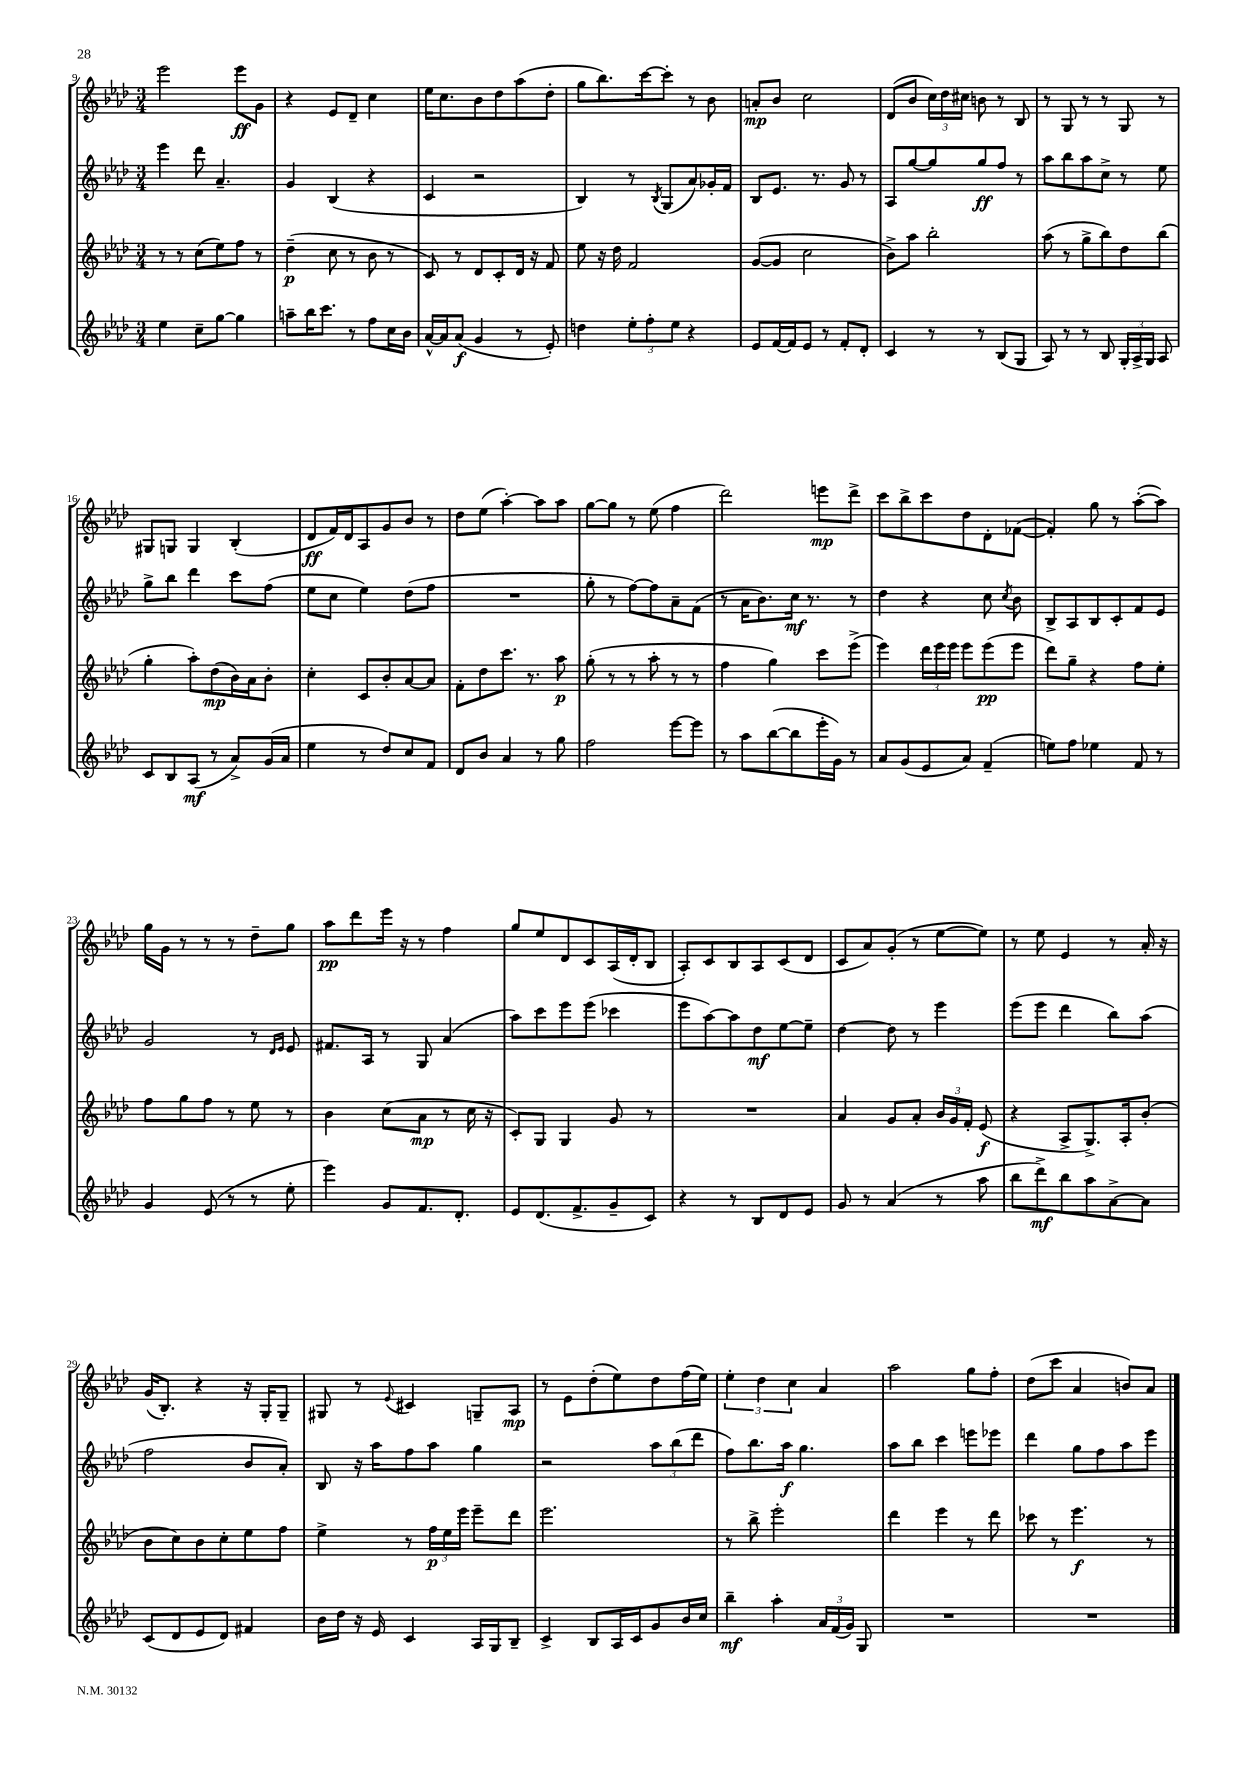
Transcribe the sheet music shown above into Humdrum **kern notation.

**kern	**dynam	**kern	**dynam	**kern	**dynam	**kern	**dynam
*part4	*part4	*part3	*part3	*part2	*part2	*part1	*part1
*staff4	*staff4	*staff3	*staff3	*staff2	*staff2	*staff1	*staff1
*clefG2	*	*clefG2	*	*clefG2	*	*clefG2	*
*k[b-e-a-d-]	*	*k[b-e-a-d-]	*	*k[b-e-a-d-]	*	*k[b-e-a-d-]	*
*M3/4	*	*M3/4	*	*M3/4	*	*M3/4	*
=9	=9	=9	=9	=9	=9	=9	=9
4ee-\	.	8r	.	4eee-\	.	2eee-\	.
.	.	8r	.	.	.	.	.
8cc~\L	.	(8cc\L	.	8ddd-\	.	.	.
[8gg\J	.	8ee-\)	.	4.a-~/	.	.	.
4gg\]	.	8ff\J	.	.	.	8eee-\L	ff
.	.	8r	.	.	.	8g\J	.
=10	=10	=10	=10	=10	=10	=10	=10
8aan~\L	.	(4dd-~\	p	4g/	.	4r	.
16bb-\K	.	.	.	.	.	.	.
8.ccc\J	.	.	.	.	.	.	.
.	.	8cc\	.	(4B-/	.	8e-/L	.
8r	.	8r	.	.	.	8d-~/J	.
8ff\L	.	8b-\	.	4r	.	4cc\	.
16cc\L	.	8r	.	.	.	.	.
16b-\JJ	.	.	.	.	.	.	.
=11	=11	=11	=11	=11	=11	=11	=11
[16a-^^/LL	.	8c/)	.	4c/	.	16ee-\KL	.
16a-/J]	.	.	.	.	.	8.cc\	.
(8a-/J	f	8r	.	.	.	.	.
4g/	.	8d-/L	.	2r	.	8b-\	.
.	.	8c'/	.	.	.	8dd-\	.
8r	.	16d-/Jk	.	.	.	(8aa-\	.
.	.	16r	.	.	.	.	.
8e-'/)	.	8f/	.	.	.	8dd-'\J	.
=12	=12	=12	=12	=12	=12	=12	=12
4ddn\	.	8ee-\	.	4B-/)	.	8gg\L	.
.	.	16r	.	.	.	8.bb-\)	.
.	.	16dd-\	.	.	.	.	.
12ee-'\L	.	2f/	.	8r	.	.	.
.	.	.	.	.	.	[16ccc\k	.
12ff'\	.	.	.	.	.	.	.
.	.	.	.	8qB-/	.	.	.
.	.	.	.	(8G/L	.	8ccc'\J]	.
12ee-\J	.	.	.	.	.	.	.
4r	.	.	.	8a-/)	.	8r	.
.	.	.	.	16g-X'/L	.	8b-\	.
.	.	.	.	16f/JJ	.	.	.
=13	=13	=13	=13	=13	=13	=13	=13
8e-/L	.	([8g/L	.	8B-/L	.	8an'/L	mp
[16f/L	.	8g/J]	.	8.e-/J	.	8b-/J	.
16f/J]	.	.	.	.	.	.	.
8e-/J	.	2cc\	.	.	.	2cc\	.
.	.	.	.	8.r	.	.	.
8r	.	.	.	.	.	.	.
8f'/L	.	.	.	8g/	.	.	.
8d-'/J	.	.	.	8r	.	.	.
=14	=14	=14	=14	=14	=14	=14	=14
4c/	.	8b-^\L)	.	8A-/L	.	(8d-/L	.
.	.	8aa-\J	.	[8gg/	.	8b-/J	.
8r	.	2bb-'\	.	8gg/]	.	24cc\LL)	.
.	.	.	.	.	.	24dd-\	.
.	.	.	.	.	.	24cc#X\JJ	.
8r	.	.	.	8gg/	ff	8bn\	.
(8B-/L	.	.	.	8ff/J	.	8r	.
8G/J	.	.	.	8r	.	8B-/	.
=15	=15	=15	=15	=15	=15	=15	=15
8A-/)	.	(8aa-\	.	8aa-\L	.	8r	.
8r	.	8r	.	8bb-\	.	8G/	.
8r	.	8gg^\L	.	8aa-\	.	8r	.
8B-/	.	8bb-\)	.	8cc^\J	.	8r	.
24G'/LL	.	8dd-\	.	8r	.	8G/	.
24A-^/	.	.	.	.	.	.	.
24G/JJ	.	.	.	.	.	.	.
8A-/	.	(8bb-\J	.	8ee-\	.	8r	.
!!LO:LB:g=z
=16	=16	=16	=16	=16	=16	=16	=16
8c/L	.	4gg'\	.	8gg^\L	.	8G#X/L	.
8B-/	.	.	.	8bb-\J	.	8Gn/J	.
(8A-/J	mf	8aa-'\L)	.	4ddd-\	.	4G/	.
8r	.	(8dd-\	mp	.	.	.	.
8a-^/L)	.	16b-\L)	.	8ccc\L	.	(4B-'/	.
.	.	16a-\J	.	.	.	.	.
(16g/L	.	8b-'\J	.	(8ff\J	.	.	.
16a-/JJ	.	.	.	.	.	.	.
=17	=17	=17	=17	=17	=17	=17	=17
4ee-\	.	4cc'\	.	8ee-\L	.	8d-/L	ff
.	.	.	.	8cc\J	.	16f/L)	.
.	.	.	.	.	.	16d-/J	.
8r	.	8c/L	.	4ee-\)	.	8A-/	.
8dd-/L)	.	8b-'/	.	.	.	8g/	.
8cc/	.	[8a-/	.	(8dd-\L	.	8b-/J	.
8f/J	.	8a-/J]	.	8ff\J	.	8r	.
=18	=18	=18	=18	=18	=18	=18	=18
8d-/L	.	8f'\L	.	2.r	.	8dd-\L	.
8b-/J	.	8dd-\	.	.	.	(8ee-\J	.
4a-/	.	8.ccc\J	.	.	.	[4aa-'\)	.
.	.	8.r	.	.	.	.	.
8r	.	.	.	.	.	8aa-\L]	.
8gg\	.	8aa-\	p	.	.	8aa-\J	.
=19	=19	=19	=19	=19	=19	=19	=19
2ff\	.	(8gg'\	.	8gg'\	.	[8gg\L	.
.	.	8r	.	8r	.	8gg\J]	.
.	.	8r	.	[8ff\L)	.	8r	.
.	.	8aa-'\	.	8ff\]	.	(8ee-\	.
[8eee-\L	.	8r	.	8a-~\	.	4ff\	.
8eee-\J]	.	8r	.	(8f\J	.	.	.
=20	=20	=20	=20	=20	=20	=20	=20
8r	.	4ff\	.	8r	.	2ddd-\)	.
8aa-\L	.	.	.	16a-\KL	.	.	.
.	.	.	.	8.b-\)	.	.	.
([8bb-\	.	4gg\)	.	.	.	.	.
8bb-\]	.	.	.	16cc\Jk	mf	.	.
.	.	.	.	8.r	.	.	.
16eee-'\L	.	8ccc\L	.	.	.	8eeen\L	mp
16g\JJ)	.	.	.	.	.	.	.
8r	.	(8eee-^\J	.	8r	.	8ddd-^\J	.
=21	=21	=21	=21	=21	=21	=21	=21
8a-/L	.	4eee-\)	.	4dd-\	.	8ccc\L	.
(8g/	.	.	.	.	.	8bb-^\	.
8e-/	.	24ddd-\LL	.	4r	.	8ccc\	.
.	.	24eee-\	.	.	.	.	.
.	.	24eee-\JJ	.	.	.	.	.
8a-/J)	.	8eee-\L	.	.	.	8dd-\	.
(4f~/	.	(8eee-\	pp	8cc\	.	8d-'\	.
.	.	.	.	8qcc/	.	.	.
.	.	8eee-\J	.	8b-\	.	([8f-X\J	.
=22	=22	=22	=22	=22	=22	=22	=22
8een\L)	.	8ddd-\L)	.	8B-^/L	.	4f-'/])	.
8ff\J	.	8gg~\J	.	8A-/	.	.	.
4ee-X\	.	4r	.	8B-/	.	8gg\	.
.	.	.	.	8c'/	.	8r	.
8f/	.	8ff\L	.	8f/	.	([8aa-'\L	.
8r	.	8ee-'\J	.	8e-/J	.	8aa-\J])	.
!!LO:LB:g=z
=23	=23	=23	=23	=23	=23	=23	=23
4g/	.	8ff\L	.	2g/	.	16gg\LL	.
.	.	.	.	.	.	16g\JJ	.
.	.	8gg\	.	.	.	8r	.
(8e-/	.	8ff\J	.	.	.	8r	.
8r	.	8r	.	.	.	8r	.
8r	.	8ee-\	.	8r	.	8dd-~\L	.
.	.	.	.	16qqd-/LL	.	.	.
.	.	.	.	16qqe-/JJ	.	.	.
8ee-'\	.	8r	.	8e-/	.	8gg\J	.
=24	=24	=24	=24	=24	=24	=24	=24
4eee-\)	.	4b-\	.	8.f#X/L	.	8aa-\L	pp
.	.	.	.	.	.	8ddd-\	.
.	.	.	.	16A-/Jk	.	.	.
8g/L	.	(8cc\L	.	8r	.	16eee-\Jk	.
.	.	.	.	.	.	16r	.
8.f/	.	8a-\J	mp	8G/	.	8r	.
.	.	8r	.	(4a-/	.	4ff\	.
8.d-'/J	.	.	.	.	.	.	.
.	.	16cc\	.	.	.	.	.
.	.	16r	.	.	.	.	.
=25	=25	=25	=25	=25	=25	=25	=25
8e-/L	.	8c'/L)	.	8aa-\L)	.	8gg/L	.
(8.d-/	.	8G/J	.	8ccc\	.	8ee-/	.
.	.	4G/	.	8eee-\	.	8d-/	.
8.f^/	.	.	.	.	.	.	.
.	.	.	.	(8eee-\J	.	8c/	.
8g~/	.	8g/	.	4ccc-X\	.	(16A-/L	.
.	.	.	.	.	.	16d-'/J	.
8c/J)	.	8r	.	.	.	8B-/J	.
=26	=26	=26	=26	=26	=26	=26	=26
4r	.	2.r	.	8eee-\L	.	8A-'/L)	.
.	.	.	.	[8aa-\)	.	8c/	.
8r	.	.	.	8aa-\]	.	8B-/	.
8B-/L	.	.	.	8dd-\	mf	8A-/	.
8d-/	.	.	.	[8ee-\	.	(8c/	.
8e-/J	.	.	.	8ee-~\J]	.	8d-/J	.
=27	=27	=27	=27	=27	=27	=27	=27
8g/	.	4a-/	.	[4dd-\	.	8c/L	.
8r	.	.	.	.	.	8a-/)	.
(4a-/	.	8g/L	.	8dd-\]	.	(8g'/J	.
.	.	8a-'/J	.	8r	.	8r	.
8r	.	24b-/LL	.	4eee-\	.	[8ee-\L	.
.	.	24g/	.	.	.	.	.
.	.	24f'/JJ	.	.	.	.	.
8aa-\	.	(8e-/	f	.	.	8ee-\J])	.
=28	=28	=28	=28	=28	=28	=28	=28
8bb-\L	.	4r	.	(8eee-\L	.	8r	.
8ddd-^\)	mf	.	.	8eee-\J	.	8ee-\	.
8bb-\	.	8A-^/L	.	4ddd-\	.	4e-/	.
8aa-\	.	8.G^/)	.	.	.	.	.
[8a-^\	.	.	.	8bb-\L)	.	8r	.
.	.	16A-'/k	.	.	.	.	.
8a-\J]	.	(8b-'/J	.	(8aa-\J	.	16a-'/	.
.	.	.	.	.	.	16r	.
!!LO:LB:g=z
=29	=29	=29	=29	=29	=29	=29	=29
(8c/L	.	8b-\L	.	2ff\	.	(16g/KL	.
.	.	.	.	.	.	8.B-'/J)	.
8d-/	.	8cc\)	.	.	.	.	.
8e-/	.	8b-\	.	.	.	4r	.
8d-/J)	.	8cc'\	.	.	.	.	.
4f#X/	.	8ee-\	.	8b-/L	.	16r	.
.	.	.	.	.	.	16G'/KL	.
.	.	8ff\J	.	8a-'/J)	.	8G~/J	.
=30	=30	=30	=30	=30	=30	=30	=30
16b-\LL	.	4ee-^\	.	8B-/	.	8G#X/	.
16dd-\JJ	.	.	.	.	.	.	.
16r	.	.	.	16r	.	8r	.
16e-/	.	.	.	16aa-\KL	.	.	.
.	.	.	.	.	.	8qqe-/	.
4c/	.	8r	.	8ff\	.	4c#X/	.
.	.	24ff\LL	p	8aa-\J	.	.	.
.	.	24ee-\	.	.	.	.	.
.	.	24eee-\JJ	.	.	.	.	.
16A-/LL	.	8eee-~\L	.	4gg\	.	8Gn~/L	.
16G/J	.	.	.	.	.	.	.
8B-~/J	.	8ddd-\J	.	.	.	8A-/J	mp
=31	=31	=31	=31	=31	=31	=31	=31
4c^/	.	2.eee-\	.	2r	.	8r	.
.	.	.	.	.	.	8e-\L	.
8B-/L	.	.	.	.	.	(8dd-'\	.
16A-/L	.	.	.	.	.	8ee-\)	.
16c/J	.	.	.	.	.	.	.
8g/	.	.	.	12aa-\L	.	8dd-\	.
.	.	.	.	(12bb-\	.	.	.
16b-/L	.	.	.	.	.	(16ff\L	.
.	.	.	.	12ddd-\J	.	.	.
16cc/JJ	.	.	.	.	.	16ee-\JJ)	.
=32	=32	=32	=32	=32	=32	=32	=32
4bb-~\	mf	8r	.	8ff\L)	.	6ee-'\	.
.	.	8bb-^\	.	8.bb-\	.	.	.
.	.	.	.	.	.	6dd-\	.
4aa-'\	.	2eee-'\	.	.	.	.	.
.	.	.	.	16aa-\Jk	f	.	.
.	.	.	.	.	.	6cc\	.
.	.	.	.	4.gg\	.	.	.
24a-/LL	.	.	.	.	.	4a-/	.
(24f/	.	.	.	.	.	.	.
24g/JJ)	.	.	.	.	.	.	.
8G/	.	.	.	.	.	.	.
=33	=33	=33	=33	=33	=33	=33	=33
2.r	.	4ddd-\	.	8aa-\L	.	2aa-\	.
.	.	.	.	8bb-\J	.	.	.
.	.	4eee-\	.	4ccc\	.	.	.
.	.	8r	.	8eeen\L	.	8gg\L	.
.	.	8ddd-\	.	8eee-X\J	.	8ff'\J	.
=34	=34	=34	=34	=34	=34	=34	=34
2.r	.	8ccc-X\	.	4ddd-\	.	(8dd-\L	.
.	.	8r	.	.	.	8ccc\J	.
.	.	4.eee-\	f	8gg\L	.	4a-/	.
.	.	.	.	8ff\	.	.	.
.	.	.	.	8aa-\	.	8bn/L)	.
.	.	8r	.	8eee-\J	.	8a-/J	.
==	==	==	==	==	==	==	==
*-	*-	*-	*-	*-	*-	*-	*-
